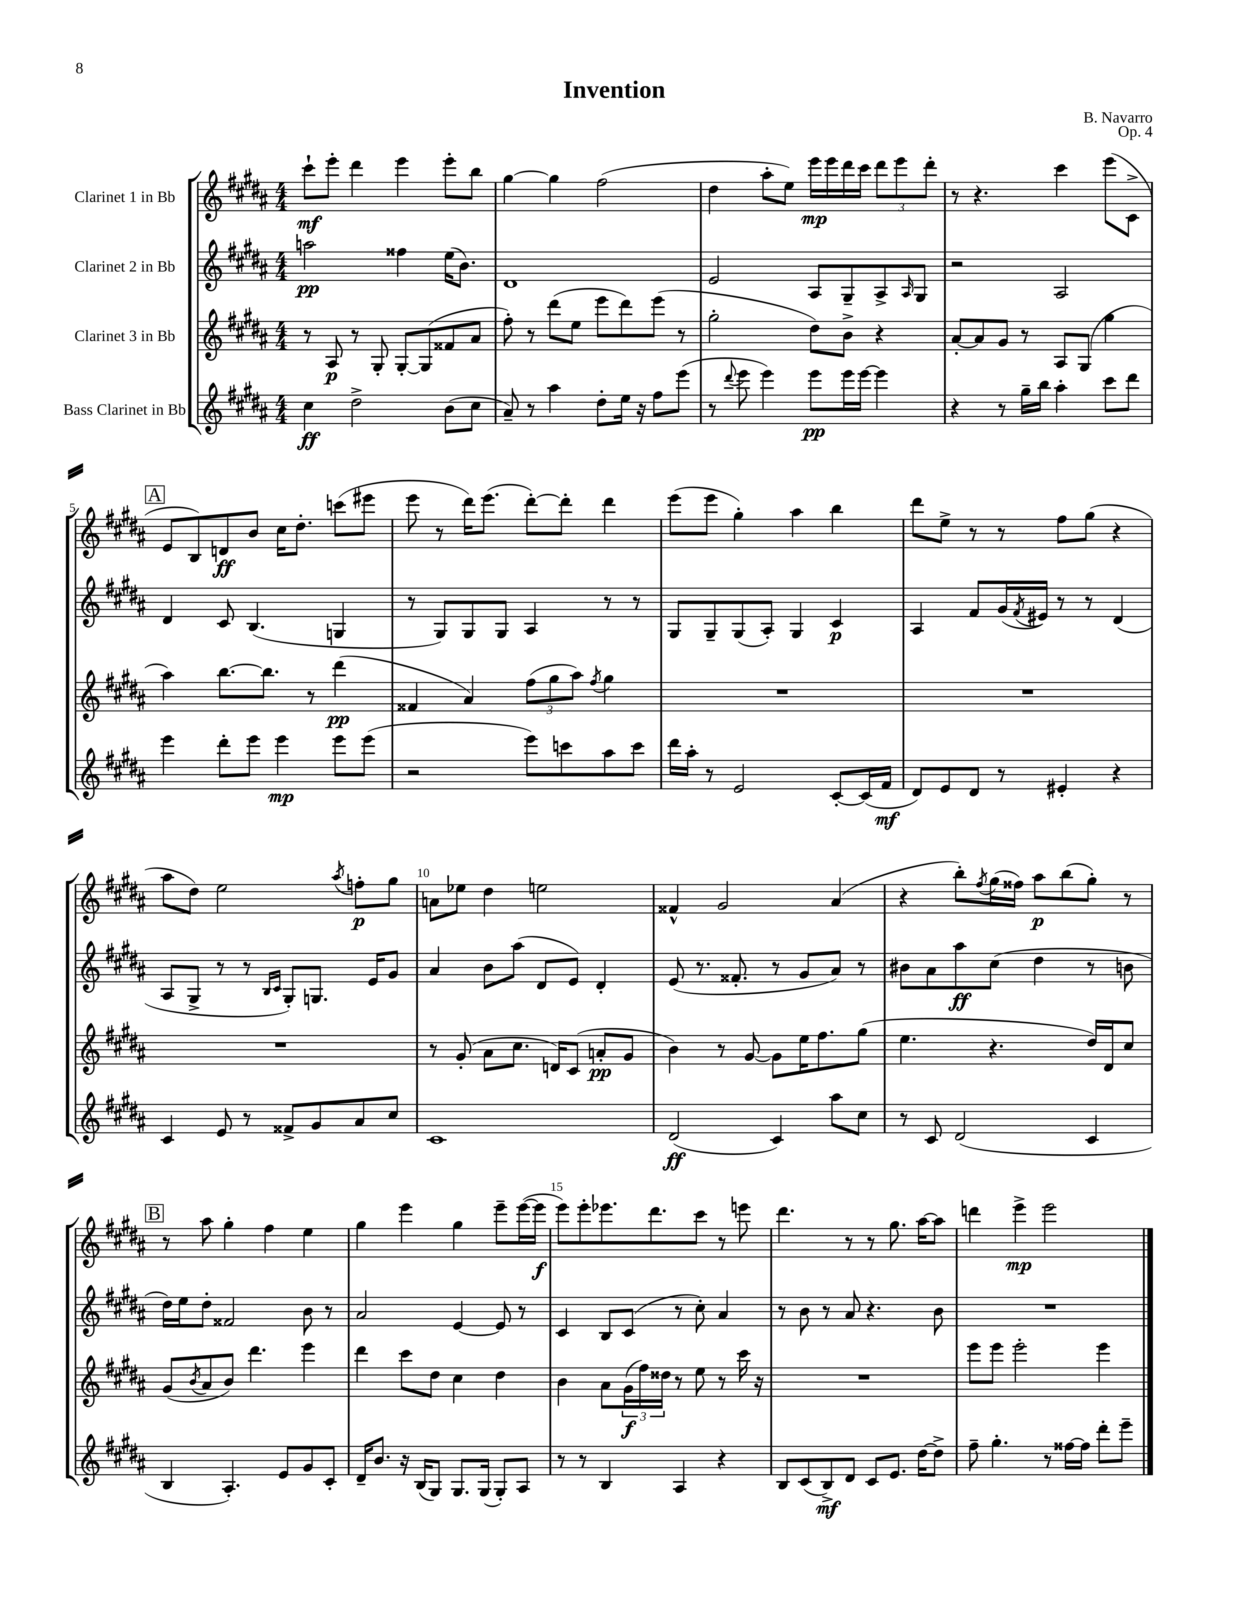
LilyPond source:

\header { title = "Invention" composer = "B. Navarro" opus = "Op. 4" }
<<
\new StaffGroup <<
\new Staff = "s0" \with { instrumentName = "Clarinet 1 in Bb" } {
    \clef treble \key b \major \numericTimeSignature \time 4/4
    cis'''8-!\mf e'''8-. dis'''4 e'''4 e'''8-. b''8 |
    gis''4~ gis''4 fis''2( |
    dis''4 ais''8-. e''8) e'''16\mp e'''16 dis'''16 cis'''16 \tuplet 3/2 { dis'''8 e'''8 dis'''8-. } |
    r8 r4. cis'''4 e'''8( cis'8-> |
    \mark \markup { \box "A" } e'8 b8) d'8\ff b'8 cis''16 dis''8.-. c'''8( eis'''8 |
    e'''8 r8 dis'''16) e'''8.( dis'''8~-.) dis'''8-. dis'''4 |
    e'''8( e'''8 gis''4-.) ais''4 b''4 |
    dis'''8 e''8-> r8 r8 fis''8 gis''8( r4 |
    ais''8 dis''8) e''2 \acciaccatura { ais''8 } f''8-.\p gis''8 |
    a'8 ees''8 dis''4 e''2 |
    fisis'4-^ gis'2 ais'4( |
    r4 b''8-.) \acciaccatura { fis''8 } gis''16( fisis''16) ais''8\p b''8( gis''8-.) r8 |
    \mark \markup { \box "B" } r8 ais''8 gis''4-. fis''4 e''4 |
    gis''4 e'''4 gis''4 e'''8-- e'''16~( e'''16\f |
    e'''8) e'''8-. ees'''8. dis'''8. cis'''8 r8 e'''8 |
    dis'''4. r8 r8 gis''8. ais''16~ ais''8 |
    d'''4 e'''4->\mp e'''2 \bar "|." |
}
\new Staff = "s1" \with { instrumentName = "Clarinet 2 in Bb" } {
    \clef treble \key b \major \numericTimeSignature \time 4/4
    a''2\pp fisis''4 e''16( b'8.) |
    dis'1 |
    e'2 ais8 gis8-- ais8-> \grace { ais16 } gis8 |
    r2 ais2 |
    \mark \markup { \box "A" } dis'4 cis'8 b4.( g4 |
    r8 gis8) gis8 gis8 ais4 r8 r8 |
    gis8 gis8-- gis8( ais8-.) gis4 cis'4\p |
    ais4 fis'8 gis'16( \acciaccatura { fis'8 } eis'16) r8 r8 dis'4( |
    ais8 gis8-> r8 r8 \grace { b16 cis'16 } gis8-.) g8. e'16 gis'8 |
    ais'4 b'8 ais''8( dis'8 e'8) dis'4-. |
    e'8( r8. fisis'8.-. r8 gis'8 ais'8) r8 |
    bis'8 ais'8 ais''8\ff cis''8( dis''4 r8 b'8 |
    \mark \markup { \box "B" } dis''16) e''16 dis''8-. fisis'2 b'8 r8 |
    ais'2 e'4~ e'8 r8 |
    cis'4 b8 cis'8( r8 cis''8-.) ais'4 |
    r8 b'8 r8 ais'8 r4. b'8 |
    R1 \bar "|." |
}
\new Staff = "s2" \with { instrumentName = "Clarinet 3 in Bb" } {
    \clef treble \key b \major \numericTimeSignature \time 4/4
    r8 ais8\p r8 gis8-. gis8~-. gis8( fisis'8 ais'8 |
    fis''8-.) r8 dis'''8( e''8 e'''8 dis'''8) e'''8( r8 |
    gis''2-. dis''8) b'8-> r4 |
    ais'8~-. ais'8 gis'8 r8 ais8 gis8( gis''4 |
    \mark \markup { \box "A" } ais''4) b''8.~ b''8. r8 dis'''4\pp( |
    fisis'4 ais'4) \tuplet 3/2 { fis''8( gis''8 ais''8) } \acciaccatura { fis''8 } gis''4 |
    R1 |
    R1 |
    R1 |
    r8 gis'8-.( ais'8 cis''8. d'16) cis'8( a'8-.\pp gis'8 |
    b'4) r8 gis'8~ gis'8 e''16 fis''8. gis''8( |
    e''4. r4. dis''16) dis'16 cis''8 |
    \mark \markup { \box "B" } gis'8( \acciaccatura { b'8 } ais'8 b'8) dis'''4. e'''4 |
    dis'''4 cis'''8 dis''8 cis''4 dis''4 |
    b'4 ais'8 \tuplet 3/2 { gis'16\f( fis''16) disis''16 } r8 e''8 r8 cis'''16 r16 |
    R1 |
    e'''8 e'''8 e'''2-. e'''4 \bar "|." |
}
\new Staff = "s3" \with { instrumentName = "Bass Clarinet in Bb" } {
    \clef treble \key b \major \numericTimeSignature \time 4/4
    cis''4\ff dis''2-> b'8( cis''8 |
    ais'8--) r8 ais''4 dis''8-. e''16 r16 fis''8 e'''8( |
    r8 \appoggiatura { dis'''8 } e'''8 e'''4) e'''8\pp e'''16 e'''16~ e'''4 |
    r4 r8 gis''16-- b''16 ais''4-. cis'''8 dis'''8 |
    \mark \markup { \box "A" } e'''4 dis'''8-. e'''8 e'''4\mp e'''8 e'''8( |
    r2 e'''8) c'''8 ais''8 c'''8 |
    dis'''16 ais''16-. r8 e'2 cis'8~-. cis'16( fis'16\mf |
    dis'8) e'8 dis'8 r8 eis'4-. r4 |
    cis'4 e'8 r8 fisis'8-> gis'8 ais'8 cis''8 |
    cis'1 |
    dis'2\ff( cis'4) ais''8 cis''8 |
    r8 cis'8 dis'2( cis'4 |
    \mark \markup { \box "B" } b4 ais4.-.) e'8 gis'8 cis'8-. |
    dis'16-- b'8. r16 b16( gis8) gis8. gis16( gis8-.) ais8 |
    r8 r8 b4 ais4 r4 |
    b8 cis'8( b8->\mf) dis'8 cis'8 e'8. dis''16~ dis''8-> |
    fis''8-- gis''4.-. r8 fisis''16~ fisis''16 dis'''8-. e'''8-- \bar "|." |
}
>>
>>
\layout { \context { \Score \override BarNumber.break-visibility = ##(#f #t #t) barNumberVisibility = #(every-nth-bar-number-visible 5) } }
